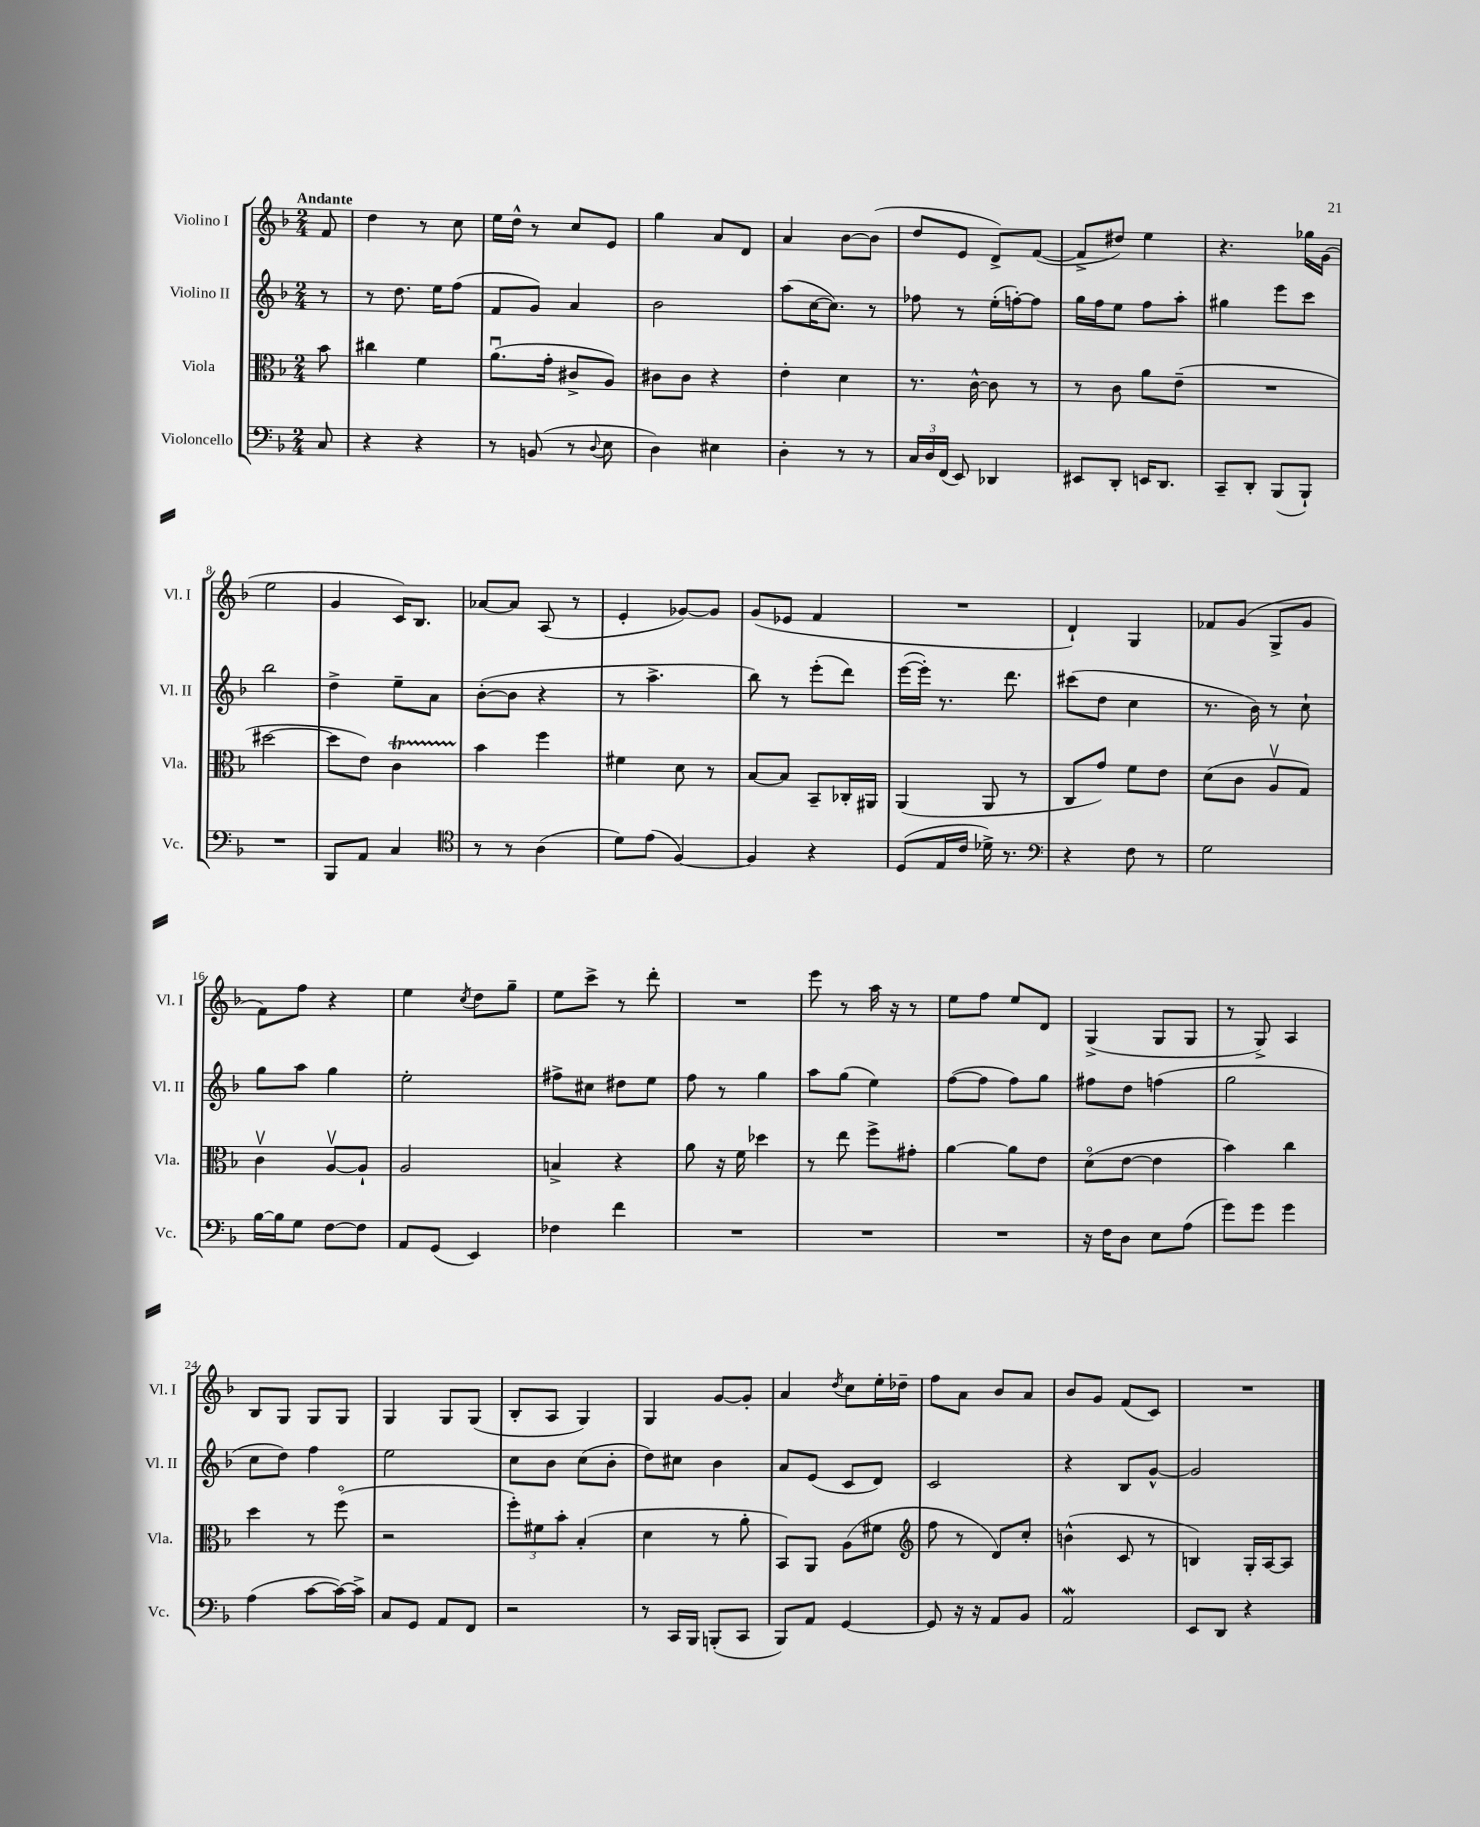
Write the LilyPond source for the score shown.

<<
\new StaffGroup <<
\new Staff = "s0" \with { instrumentName = "Violino I" shortInstrumentName = "Vl. I" } {
    \clef treble \key f \major \numericTimeSignature \time 2/4 \partial 8 \tempo "Andante"
    \autoBeamOff f'8 |
    d''4 r8 c''8 |
    e''16[ d''16]-^ r8 c''8[ e'8] |
    g''4 a'8[ d'8] |
    a'4 bes'8[~ bes'8]( |
    d''8[ e'8] d'8[->) f'8]~( |
    f'8[-> dis''8]) e''4 |
    r4. ges''16[ g'16]( |
    e''2 |
    g'4 c'16[) bes8.] |
    aes'8[~ aes'8] a8( r8 |
    e'4-. ges'8[~) ges'8] |
    g'8[( ees'8] f'4 |
    R2 |
    d'4-!) g4 |
    fes'8[ g'8]( g8[-> g'8] |
    f'8[) f''8] r4 |
    e''4 \acciaccatura { c''8 } d''8[ g''8]-- |
    e''8[ c'''8]-> r8 d'''8-. |
    R2 |
    e'''8 r8 a''16 r16 r8 |
    e''8[ f''8] e''8[ d'8] |
    g4->( g8[ g8] |
    r8 g8->) a4 |
    bes8[ g8] g8[ g8] |
    g4 g8[ g8]( |
    bes8[-. a8] g4) |
    g4 g'8[~ g'8]-. |
    a'4 \acciaccatura { d''8 } c''8[ e''16-. des''16]-- |
    f''8[ a'8] bes'8[ a'8] |
    bes'8[ g'8] f'8[( c'8]) |
    R2 \bar "|." |
}
\new Staff = "s1" \with { instrumentName = "Violino II" shortInstrumentName = "Vl. II" } {
    \clef treble \key f \major \numericTimeSignature \time 2/4 \partial 8
    \autoBeamOff r8 |
    r8 d''8. e''16[ f''8]( |
    f'8[ g'8]) a'4 |
    bes'2 |
    a''8[( c''16~ c''8.]) r8 |
    fes''8 r8 e''16[-.( f''16~-.) f''8] |
    g''16[ f''16 e''8] f''8[ a''8]-. |
    gis''4 e'''8[ c'''8] |
    bes''2 |
    d''4-> e''8[-- a'8] |
    bes'8[~-.( bes'8] r4 |
    r8 a''4.-> |
    bes''8) r8 e'''8[-.( d'''8]) |
    e'''16[~( e'''16]-.) r8. d'''8. |
    cis'''8[( d''8] c''4 |
    r8. bes'16) r8 c''8-! |
    g''8[ a''8] g''4 |
    e''2-. |
    fis''8[-> cis''8] dis''8[ e''8] |
    f''8 r8 g''4 |
    a''8[ g''8]( e''4) |
    f''8[~( f''8] f''8[) g''8] |
    fis''8[ d''8] f''4( |
    g''2 |
    c''8[ d''8]) f''4 |
    e''2 |
    c''8[ bes'8] c''8[( bes'8]-. |
    d''8[) cis''8] bes'4 |
    a'8[ e'8]( c'8[ d'8]) |
    c'2 |
    r4 bes8[ g'8]~-^ |
    g'2 \bar "|." |
}
\new Staff = "s2" \with { instrumentName = "Viola" shortInstrumentName = "Vla." } {
    \clef alto \key f \major \numericTimeSignature \time 2/4 \partial 8
    \autoBeamOff bes'8 |
    cis''4 f'4 |
    a'8.[\downbow( g'16]-. cis'8[-> a8]) |
    cis'8[ cis'8] r4 |
    e'4-. d'4 |
    r8. c'16~-^ c'8 r8 |
    r8 c'8 a'8[ e'8]--( |
    R2 |
    dis''2~ |
    dis''8[ e'8]) c'4\startTrillSpan |
    bes'4\stopTrillSpan f''4 |
    fis'4 d'8 r8 |
    bes8[~ bes8] bes,8[-- ces16-. ais,16] |
    a,4( a,8 r8 |
    c8[ g'8]) f'8[ e'8] |
    d'8[( c'8] a8[\upbow g8]) |
    c'4\upbow a8[~\upbow a8]-! |
    a2 |
    b4-> r4 |
    a'8 r16 f'16 des''4 |
    r8 e''8 f''8[-> gis'8]-. |
    a'4~ a'8[ e'8] |
    d'8[\flageolet( e'8]~ e'4 |
    bes'4) c''4 |
    d''4 r8 f''8\flageolet( |
    r2 |
    \tuplet 3/2 { f''8[-.) fis'8 bes'8]-. } bes4-.( |
    d'4 r8 a'8-. |
    bes,8[) a,8] a8[( fis'8] |
    \clef treble f''8 r8 d'8[) c''8]-. |
    b'4-^( c'8 r8 |
    b4) g16[-. a16~ a8] \bar "|." |
}
\new Staff = "s3" \with { instrumentName = "Violoncello" shortInstrumentName = "Vc." } {
    \clef bass \key f \major \numericTimeSignature \time 2/4 \partial 8
    \autoBeamOff c8 |
    r4 r4 |
    r8 b,8( r8 \appoggiatura { d8 } e8 |
    d4) eis4 |
    d4-. r8 r8 |
    \tuplet 3/2 { c16[ d16 f,16]( } e,8) des,4 |
    eis,8[ d,8]-. e,16[ d,8.] |
    c,8[-- d,8]-. bes,,8[( bes,,8]-!) |
    R2 |
    bes,,8[ a,8] c4 |
    \clef tenor r8 r8 a4( |
    d'8[) e'8]( f4~) |
    f4 r4 |
    d8[( e16 c'16] des'16->) r8. |
    \clef bass r4 f8 r8 |
    g2 |
    bes16[~ bes16 g8] f8[~ f8] |
    a,8[ g,8]( e,4) |
    fes4 f'4 |
    R2 |
    R2 |
    R2 |
    r16 f16[ d8] e8[ a8]( |
    g'8[) g'8] g'4 |
    a4( c'8[~ c'16~) c'16]-> |
    c8[ g,8] a,8[ f,8] |
    r2 |
    r8 c,16[ bes,,16] b,,8[-.( c,8] |
    bes,,8[) a,8] g,4~ |
    g,8 r16 r16 a,8[ bes,8] |
    a,2\mordent |
    e,8[ d,8] r4 \bar "|." |
}
>>
>>
